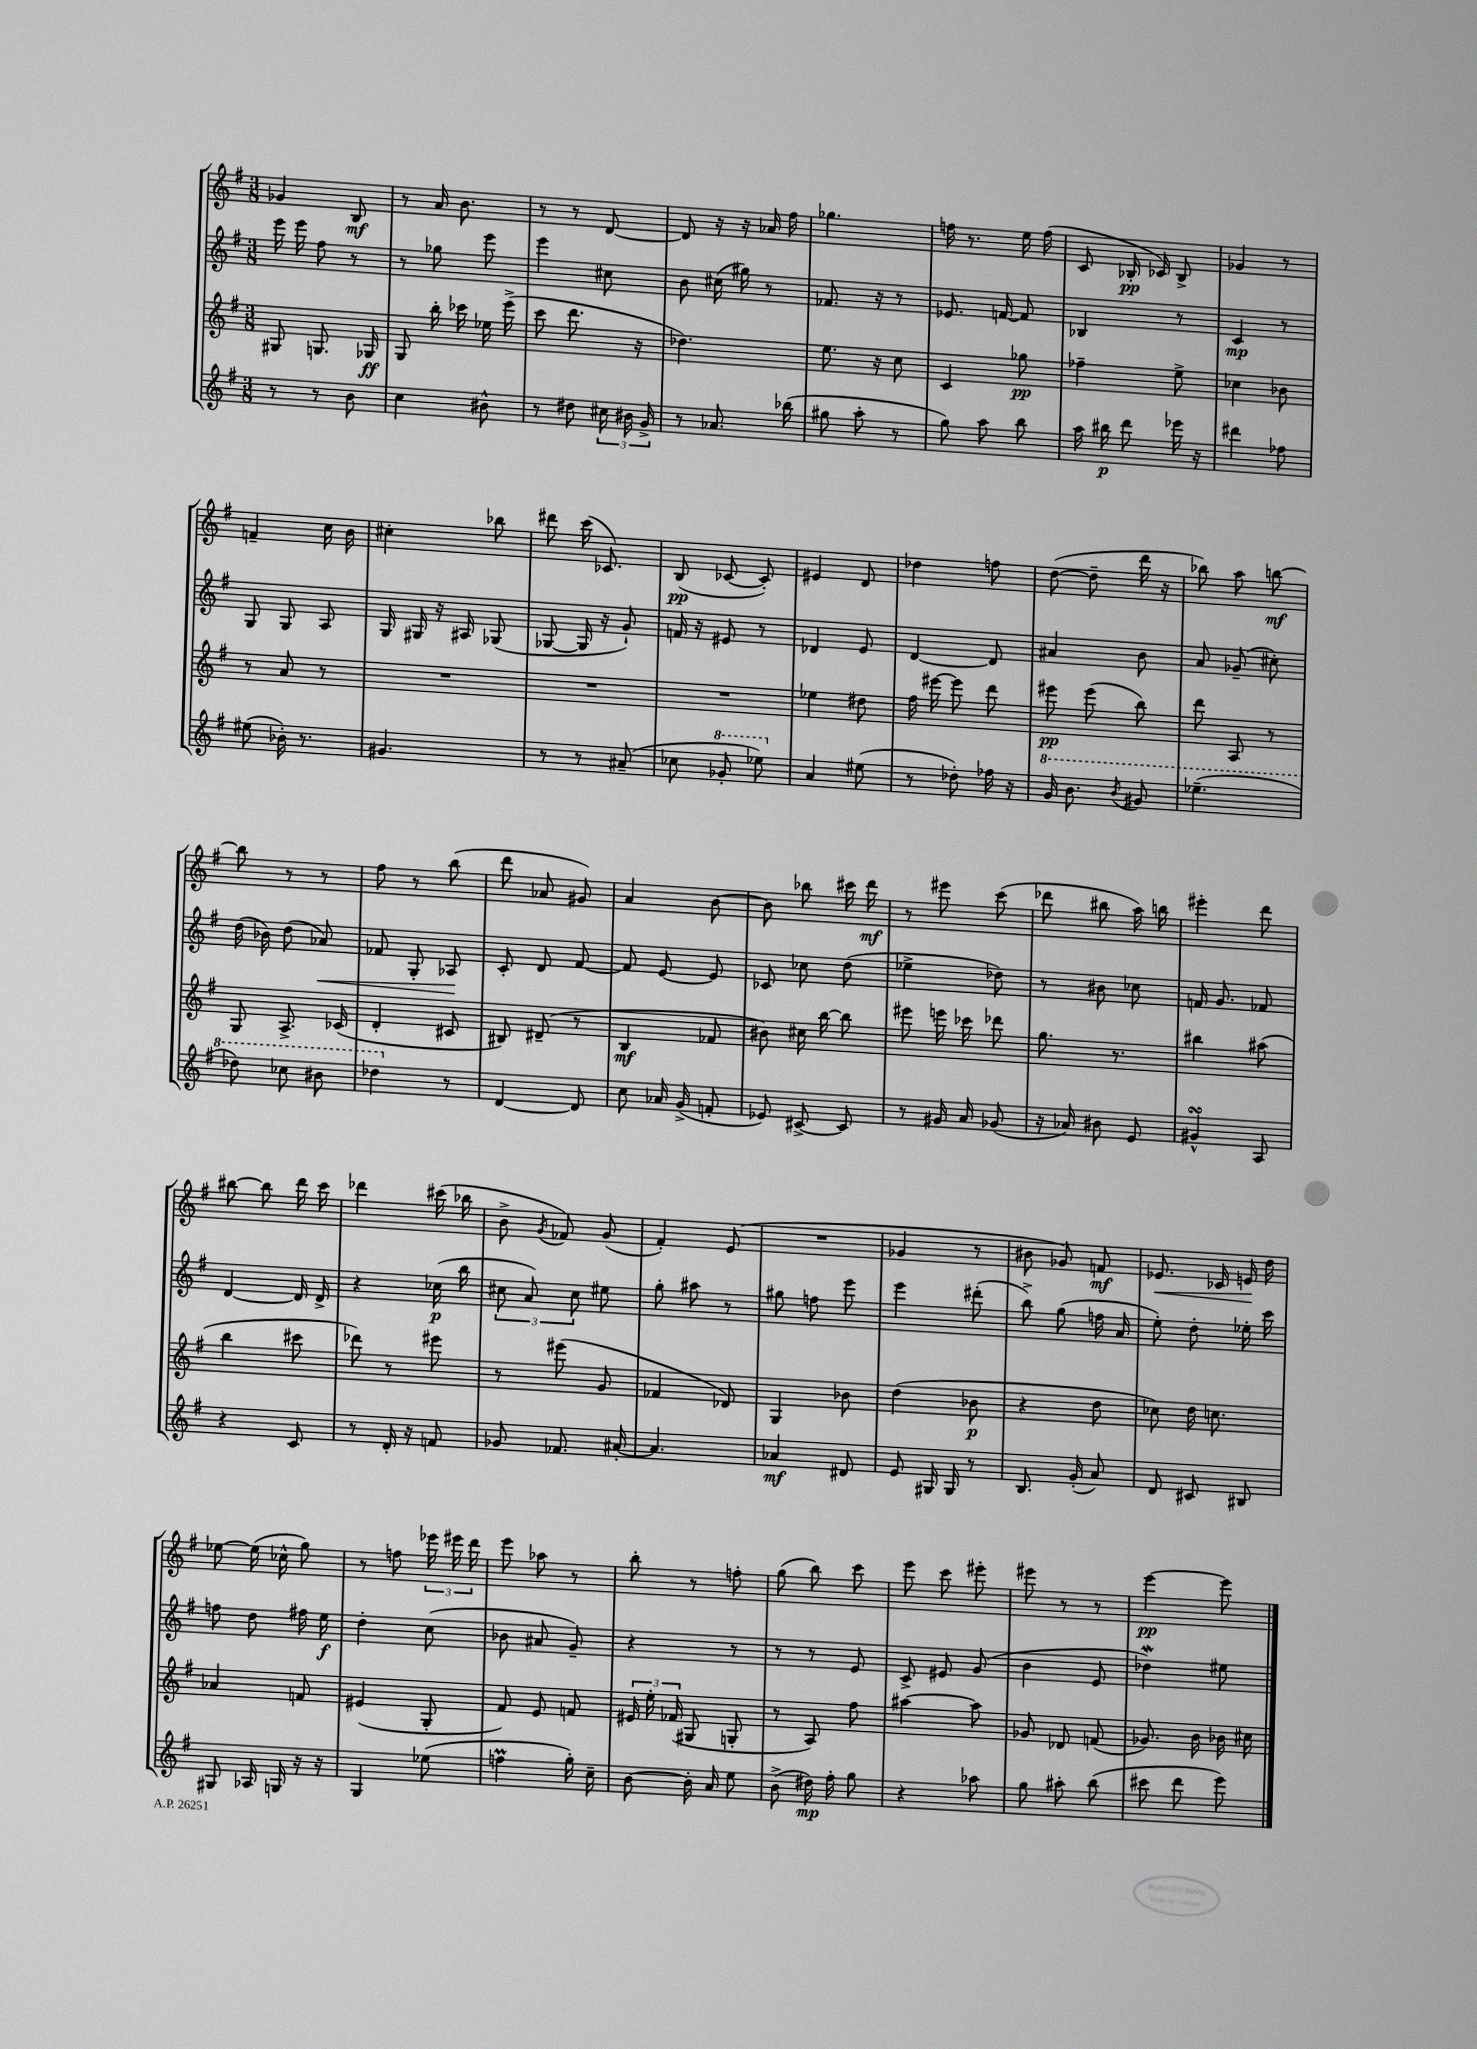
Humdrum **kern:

**kern	**kern	**kern	**kern
*staff4	*staff3	*staff2	*staff1
*clefG2	*clefG2	*clefG2	*clefG2
*k[f#]	*k[f#]	*k[f#]	*k[f#]
*M3/8	*M3/8	*M3/8	*M3/8
8r	8G#	16eee	4g-
.	.	16eee	.
8r	8.G	8ff#	.
8b	.	8r	8B
.	16G-	.	.
=	=	=	=
4cc	8G	8r	8r
.	16bb'	8gg-	16a
.	16ccc-	.	8.b
8b#^^	16ee-	8eee	.
.	(16eee^	.	.
=	=	=	=
8r	8ccc	4eee	8r
8dd#	8.ddd	.	8r
24cc#	.	8cc#	[8d
24b#	.	.	.
.	16r	.	.
24g^	.	.	.
=	=	=	=
8r	4.dd-)	8b	8d]
8.a-	.	(16cc#	16r
.	.	16gg#)	16r
.	.	8r	16a-
(16bb-	.	.	16ff#
=	=	=	=
8gg#	8.ee	8.f-	4.gg-
8aa'	.	.	.
.	16r	16r	.
8r	8cc	8r	.
=	=	=	=
8gg)	4c	8.e-	16ff
.	.	.	8.r
8aa	.	.	.
.	.	[16f	.
8bb	8gg-	8f]	16ee
.	.	.	(16ff
=	=	=	=
16aa	4ff-~	4B-	8c
16bb#	.	.	.
8ddd	.	.	16B-'
.	.	.	16c-)
16eee-	8ee^	8r	8B-^
16r	.	.	.
=	=	=	=
4ddd#	4cc-	4c	4g-
8ff-	8b-	8r	8r
=	=	=	=
(8ee#	8r	8G	4f~
16b-')	8a	8G	.
8.r	.	.	.
.	8r	8A	16cc
.	.	.	16b
=	=	=	=
4.g#	4.r	16G	4cc#'
.	.	16G#	.
.	.	16r	.
.	.	16A#	.
.	.	(8G-	8bb-
=	=	=	=
8r	4.r	[8G-	8ddd#
8r	.	16G-]	(16ccc
.	.	16r	8.c-)
(8a#~	.	8g`)	.
=	=	=	=
8cc-	4.r	16f	(8B
.	.	16r	.
8gg-'	.	8e#	[8c-
8eee-)	.	8r	8c-'])
=	=	=	=
4a	4ee-	4d-	4e#
(8ee#	8dd#	8e	8d
=	=	=	=
8r	16ff#	[4d	4dd-
.	[16eee#	.	.
8dd-')	8eee#]	.	.
16ff-	8ddd	8d]	8ff
16r	.	.	.
=	=	=	=
16gg	8eee#	4a#	([8dd
8.bb	.	.	.
.	(8eee#	.	8dd~]
8qbb	.	.	.
8gg#	8bb)	8b	16ddd
.	.	.	16r
=	=	=	=
(4.eee-~	8ddd	8a	8bb-)
.	8A	(8g-~	8aa
.	8r	8cc#')	[8bb
=	=	=	=
8ddd-)	8G	(16dd	8bb]
.	.	16b-)	.
8ccc-	8.A^	(8dd	8r
8bb#	.	8a-)	8r
.	(16c-	.	.
=	=	=	=
4ddd-	4d'	8f-	8ff#
.	.	8G'	8r
8r	8c#	8A-	(8bb
=	=	=	=
[4d	8B#)	8c'	8ddd
.	(8d#~	8d	8a-
8d]	8r	[8f#	8g#)
=	=	=	=
8cc	4B	8f#]	4a
16a-	.	[8e	.
(16g^	.	.	.
8f'	8f-	8e]	[8b
=	=	=	=
8e-)	8b#)	8c-	8b]
[8c#^	16cc#	8cc-	8bb-
.	[16bb	.	.
8c#]	8bb]	(8dd	16ccc#
.	.	.	16ddd
=	=	=	=
8r	8eee#	4ee-^	8r
16g#	16eee	.	8eee#
16a	16ccc-	.	.
(8g-	8ddd-	8dd-)	(8ccc
=	=	=	=
16r	8.gg	8r	8ddd-
16a-)	.	.	.
8b#	.	8b#	8bb#
.	8.r	.	.
8e	.	8cc-	16aa)
.	.	.	16bb
=	=	=	=
4g#^^	4bb#	16f	4eee#'
.	.	8.g	.
8A	(8aa#	8f-	8ddd
=	=	=	=
4r	4bb	[4d	[8bb#
.	.	.	8bb#]
8c	8ccc#	16d]	16ddd
.	.	16d^	16ccc
=	=	=	=
8r	8ddd-)	4r	4ddd-
16d'	8r	.	.
16r	.	.	.
8f	8eee#	(16cc-	(16ccc#
.	.	16bb	16bb-
=	=	=	=
8g-	8r	12cc#	8b^
.	.	12a)	.
.	.	.	8qg
8.f-	(8eee#	.	8f-)
.	.	12cc#	.
.	8g	8ee#	(8g
[16a#'	.	.	.
=	=	=	=
4.a#]	4f-	8gg'	4f#')
.	.	8aa#	.
.	8d-)	8r	(8e
=	=	=	=
4a-	4G	8gg#	4.r
.	.	8ff	.
8d#	8b-	8eee	.
=	=	=	=
8e	(4dd	4eee	4g-
16G#	.	.	.
16G#	.	.	.
8r	8b-	(8ddd#'	8r
=	=	=	=
8.B	4r	8bb^)	8b#
.	.	(8gg	8g-)
(16g'	.	.	.
8a)	8dd	16ff	8f
.	.	16a	.
=	=	=	=
8d	8cc-)	8ee')	8.e-
8c#	16dd	8dd'	.
.	8.cc	.	16c-
8B#	.	16ee-'	16e
.	.	16ccc	16dd
=	=	=	=
8G#	4a-	8ff	[8ee-
16A-	.	8dd	(16ee-]
16G	.	.	16cc-^^
16r	8f	16ff#	8gg)
16r	.	16ee	.
=	=	=	=
4G	(4e#	4dd'	8r
.	.	.	8ff
(8ee-	8G'	(8cc	24eee-
.	.	.	24eee#
.	.	.	24ddd
=	=	=	=
4ff	8f#)	8b-	8eee
.	8e	8a#	8aa-
16gg')	8f	8g~)	8r
16cc~	.	.	.
=	=	=	=
[8b	24e#	4r	8bb'
.	24ee'	.	.
.	(24f-	.	.
16b']	8G#	.	8r
16a	.	.	.
8ee	8G'	8r	8ff'
=	=	=	=
(8b^	8r	8r	(8gg
16dd#)	8A)	8r	8bb)
16ff#'	.	.	.
8gg	8ff#	8e	8ccc
=	=	=	=
4r	[4aa#	8c^	8eee
.	.	8e#	8ccc
8aa-	8aa#]	(8g	8eee#'
=	=	=	=
8gg	8g-	4b	8eee#
8aa#'	8d-	.	8r
(8bb	(8f	8e	8r
=	=	=	=
8ccc#	8.g-)	4dd-)	[4eee
8ddd	.	.	.
.	16b	.	.
8eee)	16b-	8ee#	8eee]
.	16cc#	.	.
==	==	==	==
*-	*-	*-	*-
